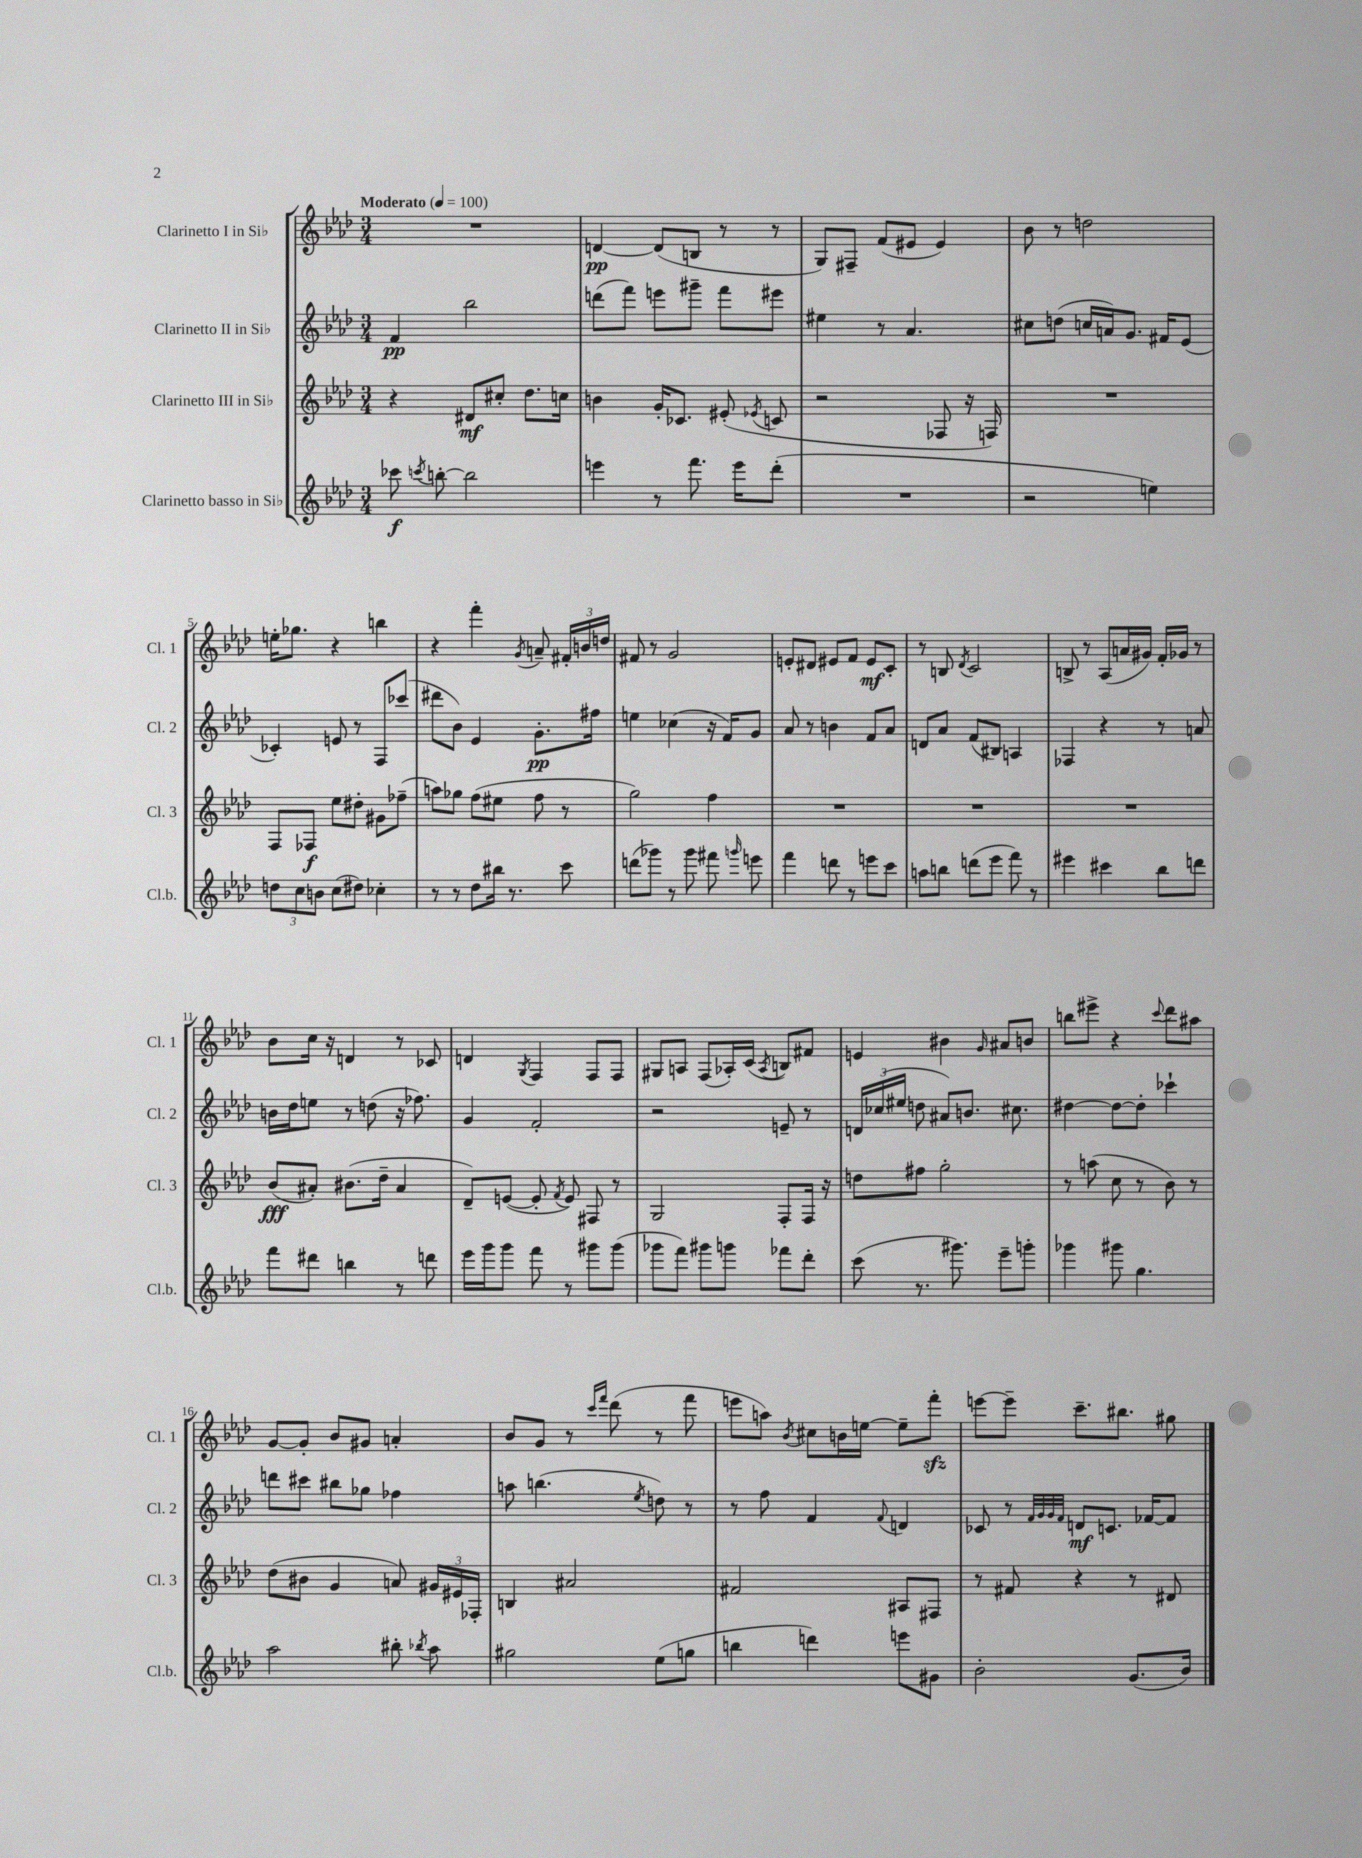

**kern	**kern	**kern	**kern
*staff4	*staff3	*staff2	*staff1
*clefG2	*clefG2	*clefG2	*clefG2
*k[b-e-a-d-]	*k[b-e-a-d-]	*k[b-e-a-d-]	*k[b-e-a-d-]
*M3/4	*M3/4	*M3/4	*M3/4
*MM100	*MM100	*MM100	*MM100
8ccc-\	4r	4f/	2.r
8qccc/	.	.	.
[8bb'\	.	.	.
2bb\]	8d#/L	2bb-\	.
.	8cc#'/J	.	.
.	8.dd-\L	.	.
.	16cc\Jk	.	.
=	=	=	=
4eee\	4b\	(8ddd\L	[4d/
.	.	8fff\J)	.
8r	16g'/LK	8eee\L	(8d/]L
.	8.c-/J	.	.
8.fff\	.	8ggg#~\J	8B/J
.	(8e#'/	8fff\L	8r
16eee\LK	.	.	.
.	8qe-/	.	.
(8ddd-'\J	8c/	8eee#\J	8r
=	=	=	=
2.r	2r	4ee#\	8G/L)
.	.	.	8F#~/J
.	.	8r	(8f/L
.	.	4.a-/	8e#/J
.	8F-/	.	4e#/)
.	16r	.	.
.	16F/)	.	.
=	=	=	=
2r	2.r	8cc#\L	8b-\
.	.	(8dd\J	8r
.	.	16cc/LL	2dd\
.	.	16a/J)	.
.	.	8.g/J	.
4ee\)	.	.	.
.	.	16f#/LK	.
.	.	(8e-/J	.
=	=	=	=
12dd\L	8F/L	4c-'/)	16ee'\LK
.	.	.	8.gg-\J
12cc\	.	.	.
.	8F-/J	.	.
12b\J	.	.	.
(8cc\L	8ee-\L	8e/	4r
8dd#\J)	8dd#'\J	8r	.
4cc-'\	8g#\L	8F/L	4bb\
.	(8ff-~\J	(8ccc-/J	.
=	=	=	=
8r	8aa\L)	8ddd#\L	4r
8r	8gg-\J	8b-\J)	.
8dd-\L	(8ff\L	4e-/	4fff'\
16bb#\Jk	8ee#\J	.	.
8.r	.	.	.
.	.	.	8qg/
.	8ff\	8.g'\L	8a~/
8ccc\	8r	.	24f#'/LL
.	.	.	24b/
.	.	16ff#\Jk	.
.	.	.	24dd/JJ
=	=	=	=
(8ddd\L	2gg\)	4ee\	8f#/
8ggg-\J)	.	.	8r
8r	.	(4cc-\	2g/
8ggg-\	.	.	.
8fff#\	4ff\	16r	.
.	.	16f/LK)	.
16qqggg/	.	.	.
8eee\	.	8g/J	.
=	=	=	=
4fff\	2.r	8a-/	8e'/L
.	.	8r	8d#/J
8ddd\	.	4b\	8e#/L
8r	.	.	8f/J
8eee\L	.	8f/L	8e#/L
8ccc\J	.	8a-/J	8c'/J
=	=	=	=
8aa\L	2.r	8d/L	8r
8bb\J	.	8a-/J	8B/
.	.	.	8qd-/
(8ddd\L	.	(8f/L	2c/
8eee-\J	.	8B#/J)	.
8fff\)	.	4A/	.
8r	.	.	.
=	=	=	=
4eee#\	2.r	4F-/	8B^/
.	.	.	8r
4ccc#\	.	4r	(8A-/L
.	.	.	16a/L
.	.	.	16g#/JJ)
8bb-\L	.	8r	16f'/LL
.	.	.	16g-/JJ
8ddd\J	.	8a/	8r
=	=	=	=
8fff\L	(8b-/L	16b\LL	8b-\L
.	.	16dd-\J	.
8ddd#\J	8a#'/J)	8ee\J	16cc\Jk
.	.	.	16r
4bb\	(8.b#\L	8r	4d/
.	.	(8dd\	.
.	16dd-~\Jk	.	.
8r	4a#/	16r	8r
.	.	8.ff-\)	.
8ddd\	.	.	8c-/
=	=	=	=
16eee-\LL	8d-~/L)	4g/	4d/
16ggg\J	.	.	.
8ggg\J	([8e/J	.	.
.	.	.	8qG/
8fff\	8e'/]	2f'/	4F/
.	8qf/	.	.
8r	8e/)	.	.
8ggg#\L	8F#/	.	8F/L
(8ggg#\J	8r	.	8F/J
=	=	=	=
8ggg-\L	2G/	2r	8G#/L
8fff\J)	.	.	8A/J
8ggg#\L	.	.	(8F/L
8ggg\J	.	.	16A-'/L)
.	.	.	(16c/JJ
.	.	.	8qA-/
8fff-\L	8F'/L	8e~/	8B/L)
8ddd-'\J	16F/Jk	8r	8f#/J
.	16r	.	.
=	=	=	=
(8ccc\	8dd\L	24d/LL	4e/
.	.	(24cc-/	.
.	.	24ee#/JJ	.
8.r	8ff#\J	8dd\	.
.	2gg'\	8a#/L)	4b#\
8.ggg#\)	.	.	.
.	.	8.b/J	.
.	.	.	16qqg/
8eee-~\L	.	.	8a#/L
.	.	8.cc#\	.
8ggg'\J	.	.	8b/J
=	=	=	=
4ggg-\	8r	[4dd#\	8bb\L
.	(8aa\	.	8eee#^\J
8ggg#\	8cc\	8dd#\_L	4r
4.gg\	8r	8dd#'\]J	.
.	.	.	8qqccc/
.	8b-\)	4ccc-`\	8ddd-\L
.	8r	.	8aa#\J
=	=	=	=
2aa-\	(8dd-\L	8ddd\L	[8g/L
.	8b#\J	8ccc#\J	8g'/]J
.	4g/	8bb#\L	8b-/L
.	.	8gg-\J	8g#/J
8bb#'\	8a/)	4ff-\	4a'/
8qbb-/	.	.	.
8aa-\	24g#/LL	.	.
.	24e#/	.	.
.	24F-'/JJ	.	.
=	=	=	=
2gg#\	4B/	8aa\	8b-/L
.	.	(4.bb\	8g/J
.	2a#/	.	8r
.	.	.	16qqccc/LL
.	.	.	16qqfff/JJ
.	.	.	(8ddd-\
.	.	8qee-/	.
(8ee-\L	.	8dd\)	8r
8gg\J	.	8r	8fff\
=	=	=	=
4bb\	2f#/	8r	8eee\L
.	.	8ff\	8aa\J)
.	.	.	8qb-/
4ddd\)	.	4f/	8cc#\L
.	.	.	16b\L
.	.	.	[16ee\JJ
.	.	8qqf/	.
8eee\L	8A#/L	4d/	8ee~\]L
8g#\J	8F#/J	.	8fff'\J
=	=	=	=
2b-'\	8r	8c-/	[8eee\L
.	8f#/	8r	8eee~\]J
.	.	32qqf/LLL	.
.	.	32qqg/	.
.	.	32qqg/	.
.	.	32qqf/JJJ	.
.	4r	8d/L	8.ccc~\L
.	.	8.c/J	.
.	.	.	8.bb#\J
(8.g/L	8r	.	.
.	.	[16f-/LK	.
.	8d#/	8f-/]J	8gg#\
16b-/Jk)	.	.	.
==	==	==	==
*-	*-	*-	*-
